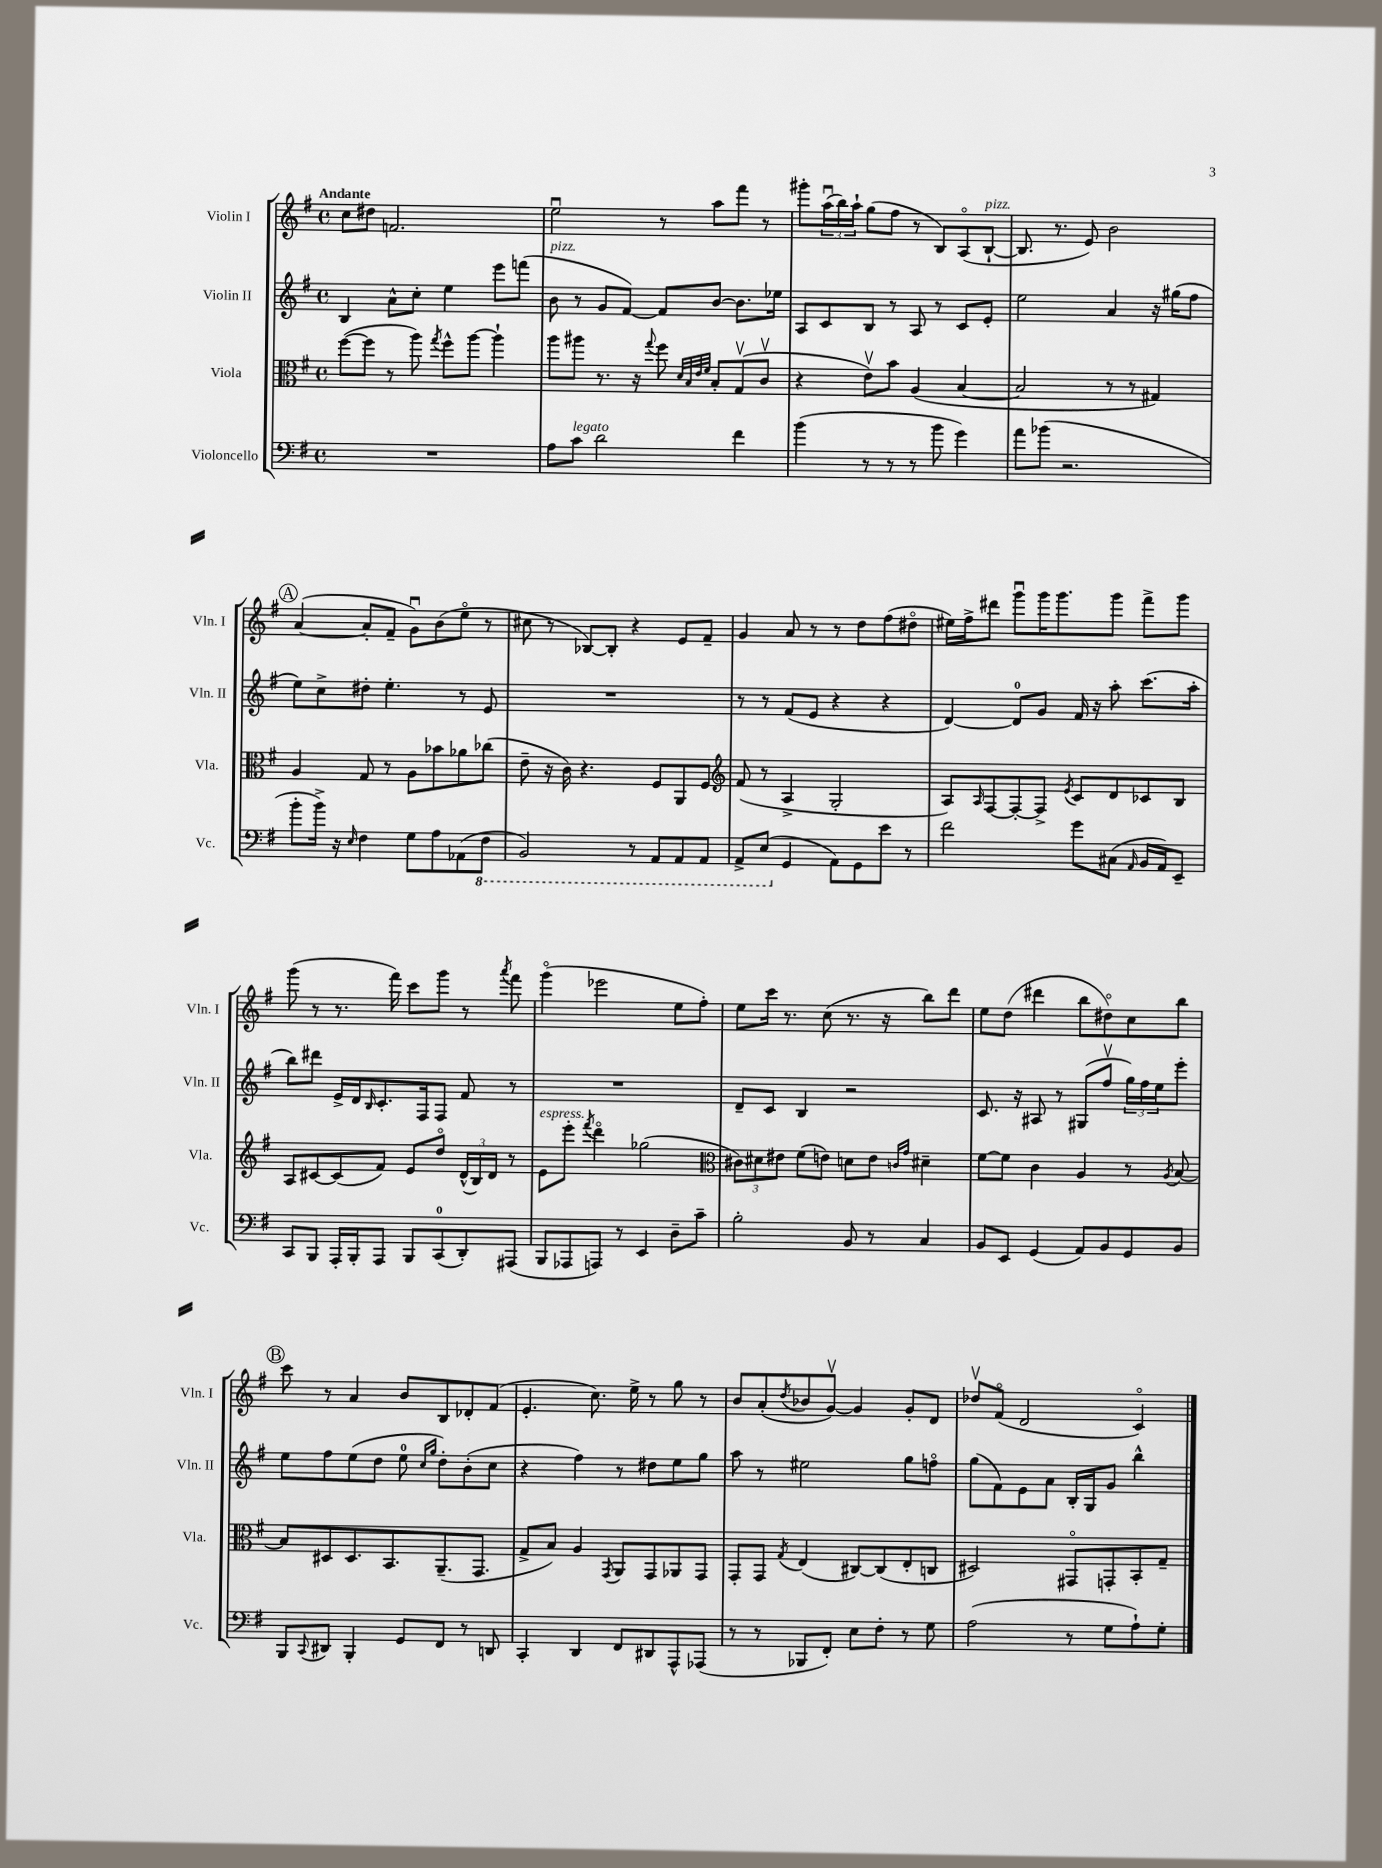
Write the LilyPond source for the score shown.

<<
\new StaffGroup <<
\new Staff = "s0" \with { instrumentName = "Violin I" shortInstrumentName = "Vln. I" } {
    \clef treble \key g \major \defaultTimeSignature \time 4/4 \tempo "Andante"
    c''8 dis''8 f'2. |
    e''2\downbow r8 a''8 fis'''8 r8 |
    gis'''8-. \tuplet 3/2 { a''16\downbow( b''16) a''16-! } g''8( fis''8 r8 b8) a8\flageolet( b8~-!^\markup { \italic "pizz." } |
    b8. r8. e'8) b'2 |
    \mark \markup { \circle "A" } a'4~( a'8-. fis'8-- g'8\downbow) b'8( e''8\flageolet r8 |
    cis''8 r8 bes8~) bes8-. r4 e'8 fis'8-- |
    g'4 a'8 r8 r8 d''8 fis''8( dis''8\flageolet |
    eis''16) fis''16-> dis'''8 g'''8\downbow g'''16 g'''8. g'''8 fis'''8-> g'''8 |
    g'''8( r8 r8. fis'''16) c'''8 g'''8 r8 \acciaccatura { a'''8 } fis'''8 |
    g'''4\flageolet( ees'''2 e''8 fis''8-.) |
    e''8 c'''16 r8. c''8( r8. r16 b''8) d'''8 |
    e''8 d''8( dis'''4 b''8 dis''8\flageolet) c''8 b''8 |
    \mark \markup { \circle "B" } c'''8 r8 a'4 b'8 b8 des'8-. fis'8( |
    e'4.-. c''8.) e''16-> r8 g''8 r8 |
    b'8 a'8-.( \acciaccatura { d''8 } bes'8 g'8~\upbow) g'4 g'8-. d'8 |
    des''8\upbow fis'8\flageolet( d'2 c'4\flageolet) \bar "|." |
}
\new Staff = "s1" \with { instrumentName = "Violin II" shortInstrumentName = "Vln. II" } {
    \clef treble \key g \major \defaultTimeSignature \time 4/4
    b4 a'8-^ c''8-. e''4 e'''8 f'''8( |
    b'8^\markup { \italic "pizz." } r8 g'8 fis'8~) fis'8 b'8~ b'8. ees''16 |
    a8 c'8 b8 r8 a8 r8 c'8 e'8-. |
    e''2 a'4 r16 gis''16( fis''8 |
    \mark \markup { \circle "A" } e''8) c''8-> dis''8-. e''4.-. r8 e'8 |
    R1 |
    r8 r8 fis'8( e'8 r4 r4 |
    d'4~) d'8-0 g'8 fis'16 r16 a''8-. c'''8.( a''16-. |
    b''8) dis'''8 e'16-> d'16 \grace { b16 } c'8.-. fis16 fis8 fis'8 r8 |
    R1 |
    d'8-- c'8 b4 r2 |
    c'8. r16 ais8 r8 gis8( fis''8\upbow \tuplet 3/2 { g''16) fis''16 e''16 } e'''8-. |
    \mark \markup { \circle "B" } e''8 fis''8 e''8( d''8 e''8-0 \grace { c''16 g''16 } d''8-.) b'8-.( c''8 |
    r4 fis''4) r8 dis''8 e''8 g''8 |
    a''8 r8 eis''2 g''8 f''8\flageolet |
    g''8( fis'8) e'8 a'8 b16-. g16 g'8 b''4-^ \bar "|." |
}
\new Staff = "s2" \with { instrumentName = "Viola" shortInstrumentName = "Vla." } {
    \clef alto \key g \major \defaultTimeSignature \time 4/4
    fis''8~( fis''8 r8 a''8) \acciaccatura { g''8 } fis''8-^ a''8~ a''4-! |
    a''8 ais''8 r8. r16 \appoggiatura { g''8 } fis''8 \grace { d'32 b32 e'32 fis'32 } b8-. g8\upbow( c'8\upbow |
    r4 e'8\upbow) b'8 a4( b4~ |
    b2 r8 r8 gis4) |
    \mark \markup { \circle "A" } a4 g8 r8 a8 bes'8 aes'8 ces''8( |
    e'8-- r16 c'16) r4. fis8 a,8 fis8 |
    \clef treble fis'8( r8 a4-> g2-. |
    a8) \grace { a16 } fis8~ fis8~-. fis8-> \acciaccatura { e'8 } c'8 d'8 ces'8 b8 |
    a8 cis'8~ cis'8( fis'8) e'8 d''8\flageolet \tuplet 3/2 { d'16-^( b16) d'16 } r8 |
    e'8^\markup { \italic "espress." } e'''8-. \acciaccatura { fis'''8 } d'''4\flageolet ges''2( |
    \clef alto \tuplet 3/2 { cis'8) dis'8 eis'8 } fis'8( e'8) d'8 e'8 \grace { c'16 g'16 } dis'4-- |
    fis'8~ fis'8 c'4 a4 r8 \acciaccatura { a8 } b8~ |
    \mark \markup { \circle "B" } b8 dis8 dis8. b,8. a,8.--( g,8. |
    g8-> b8) a4 \acciaccatura { g,8 } a,8 g,8 aes,8 g,8 |
    g,8-. g,8 \acciaccatura { g8 } e4( cis8~) cis8( e8-. c8 |
    dis2) gis,8\flageolet g,8-. b,8-. g8-- \bar "|." |
}
\new Staff = "s3" \with { instrumentName = "Violoncello" shortInstrumentName = "Vc." } {
    \clef bass \key g \major \defaultTimeSignature \time 4/4
    R1 |
    a8 c'8^\markup { \italic "legato" } d'2 fis'4 |
    b'4( r8 r8 r8 b'8 g'4) |
    a'8 bes'8( r2. |
    \mark \markup { \circle "A" } b'8-. b'16->) r16 \grace { e16 } fis4 g8 a8 aes,8( \ottava #-1 fis,8 |
    b,,2) r8 a,,8 a,,8 a,,8 |
    a,,8-> e,8( \ottava #0 g,4 a,8) g,8 e'8 r8 |
    fis'2 g'8 cis8( \grace { a,16 } b,16 a,16) e,8-- |
    c,8 b,,8 a,,16-. b,,16-. a,,8 b,,8 c,8-0( d,8-.) ais,,8( |
    b,,8 aes,,8 a,,8) r8 e,4 d8-- c'8-- |
    b2-. b,8 r8 c4 |
    b,8 e,8 g,4( a,8) b,8 g,8 b,8 |
    \mark \markup { \circle "B" } b,,8 \appoggiatura { c,8 } dis,8 b,,4-. g,8 fis,8 r8 d,8 |
    c,4-. d,4 fis,8 dis,8 a,,8-^ aes,,8( |
    r8 r8 bes,,8 fis,8-.) e8 fis8-. r8 g8 |
    a2( r8 g8 a8-!) g8-. \bar "|." |
}
>>
>>
\layout { \context { \Score \remove "Bar_number_engraver" } }
